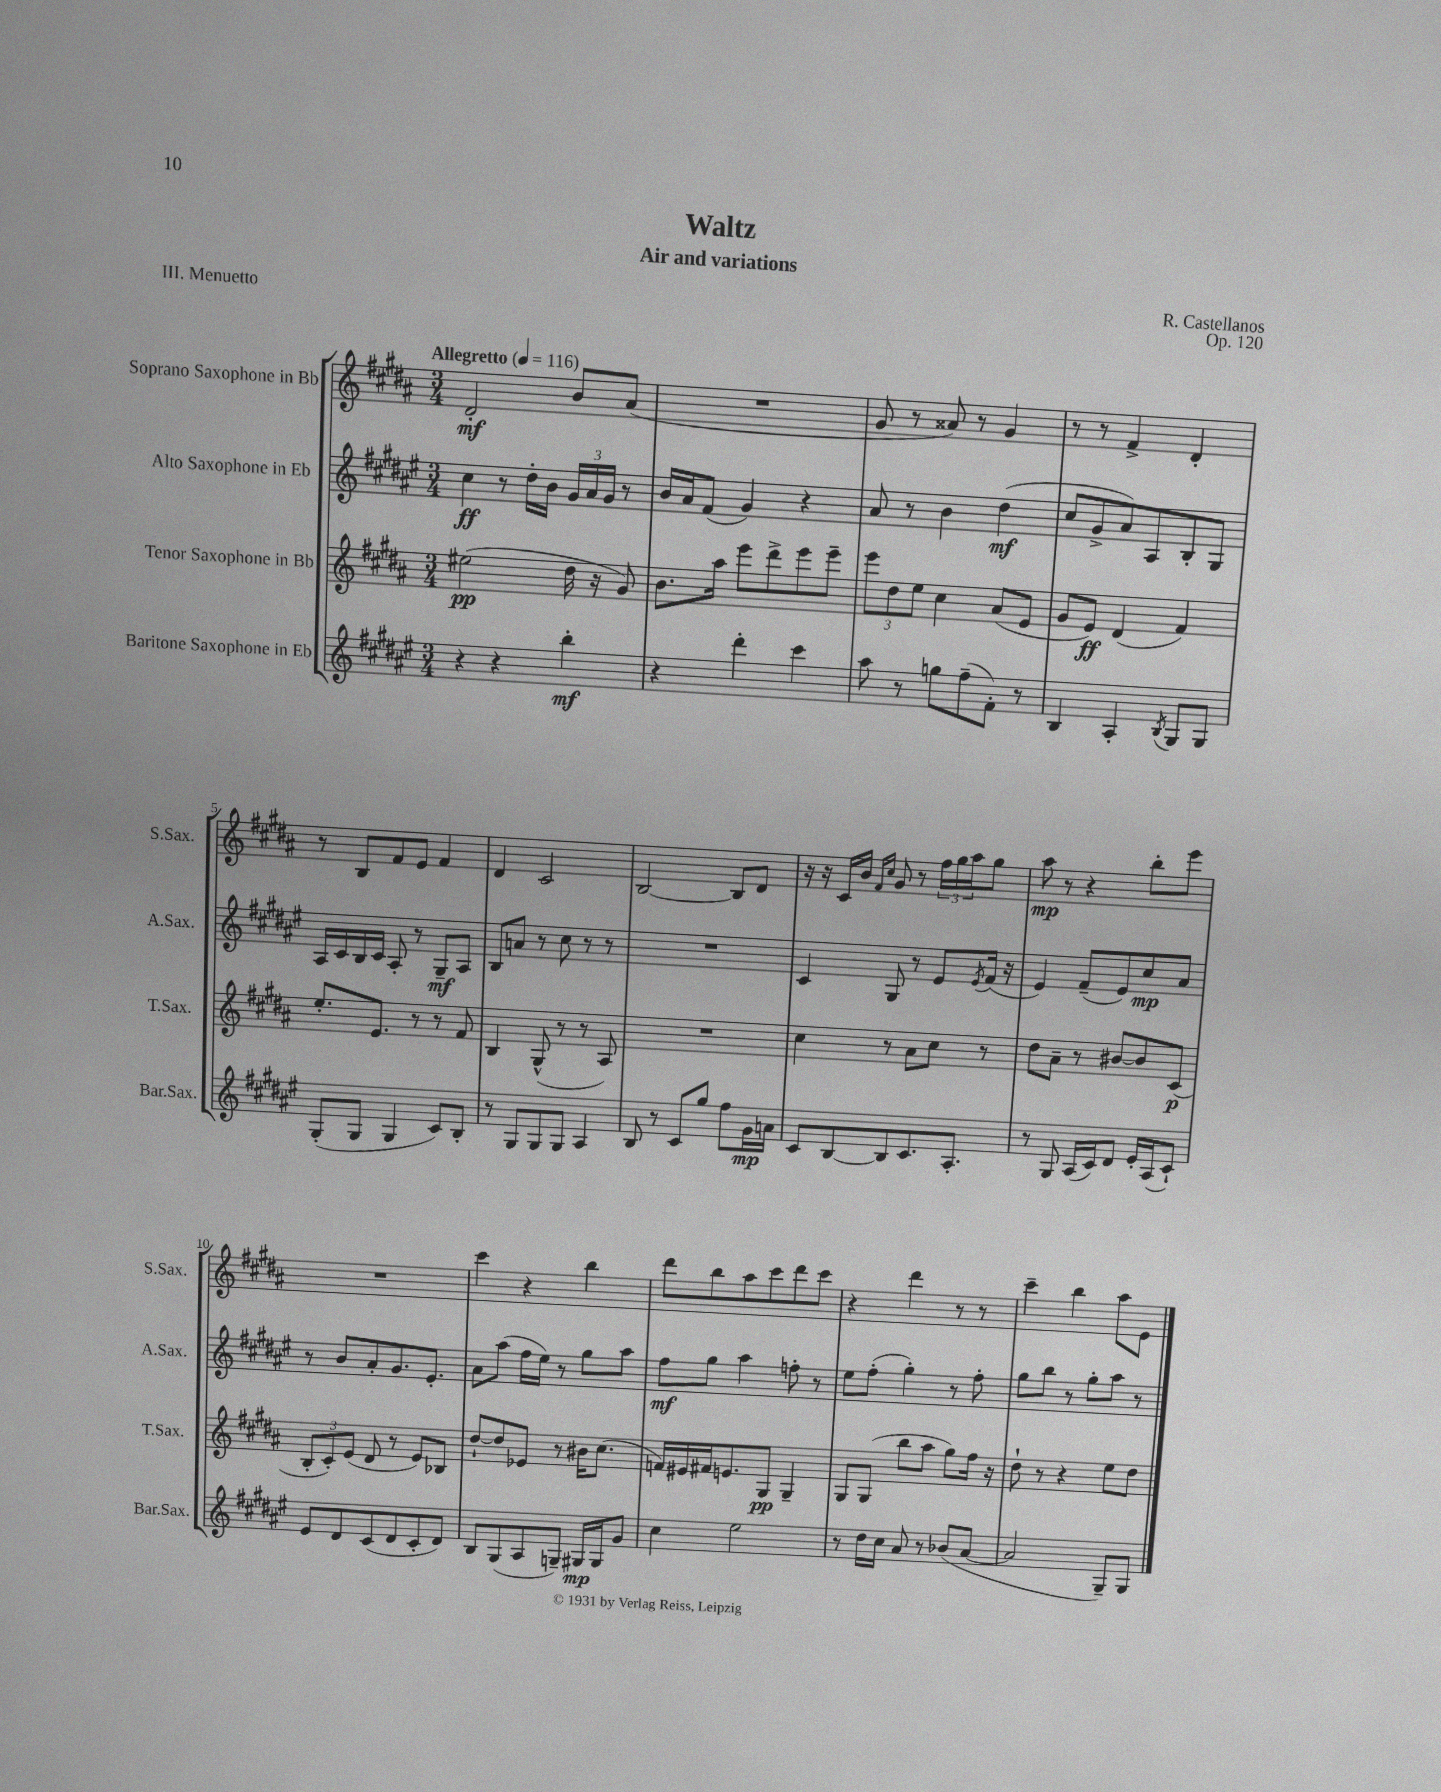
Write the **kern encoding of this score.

**kern	**dynam	**kern	**dynam	**kern	**dynam	**kern	**dynam
*part4	*part4	*part3	*part3	*part2	*part2	*part1	*part1
*staff4	*staff4	*staff3	*staff3	*staff2	*staff2	*staff1	*staff1
*I"Baritone Saxophone in Eb	*	*I"Tenor Saxophone in Bb	*	*I"Alto Saxophone in Eb	*	*I"Soprano Saxophone in Bb	*
*I'Bar.Sax.	*	*I'T.Sax.	*	*I'A.Sax.	*	*I'S.Sax.	*
*clefG2	*	*clefG2	*	*clefG2	*	*clefG2	*
*k[f#c#g#d#a#e#]	*	*k[f#c#g#d#a#]	*	*k[f#c#g#d#a#e#]	*	*k[f#c#g#d#a#]	*
*M3/4	*	*M3/4	*	*M3/4	*	*M3/4	*
*MM116	*	*MM116	*	*MM116	*	*MM116	*
=1	=1	=1	=1	=1	=1	=1	=1
!	!	!	!	!	!	!LO:TX:a:B:t=Allegretto	!
4r	.	(2ee#X\	pp	4cc#\	ff	2d#'/	mf
4r	.	.	.	8r	.	.	.
.	.	.	.	16dd#'\LL	.	.	.
.	.	.	.	16b\JJ	.	.	.
4bb'\	mf	16dd#\	.	24g#/LL	.	8b/L	.
.	.	.	.	24a#/	.	.	.
.	.	16r	.	.	.	.	.
.	.	.	.	24g#/JJ	.	.	.
.	.	8g#/)	.	8r	.	(8a#/J	.
=2	=2	=2	=2	=2	=2	=2	=2
4r	.	8.b\L	.	16b/LL	.	2.r	.
.	.	.	.	16a#/J	.	.	.
.	.	.	.	(8f#/J	.	.	.
.	.	16aa#\Jk	.	.	.	.	.
4ddd#'\	.	8eee\L	.	4g#/)	.	.	.
.	.	8ddd#^\	.	.	.	.	.
4ccc#\	.	8eee\	.	4r	.	.	.
.	.	8eee~\J	.	.	.	.	.
=3	=3	=3	=3	=3	=3	=3	=3
8aa#\	.	12eee\L	.	8a#/	.	8g#/	.
.	.	12dd#\	.	.	.	.	.
8r	.	.	.	8r	.	8r	.
.	.	12ee\J	.	.	.	.	.
8ggn\L	.	4cc#\	.	4b\	.	8a##X/)	.
(8ff#~\	.	.	.	.	.	8r	.
8f#'\J)	.	(8a#/L	.	(4dd#\	mf	4g#/	.
8r	.	8e/J	.	.	.	.	.
=4	=4	=4	=4	=4	=4	=4	=4
4B/	.	8g#/L	.	8cc#/L	.	8r	.
.	.	8e/J)	ff	8g#^/	.	8r	.
4A#'/	.	(4d#/	.	8a#/)	.	4f#^/	.
.	.	.	.	8A#/	.	.	.
8qB/	.	.	.	.	.	.	.
8G#/L	.	4f#/)	.	8B'/	.	4d#'/	.
8G#/J	.	.	.	8G#/J	.	.	.
!!LO:LB:g=z
=5	=5	=5	=5	=5	=5	=5	=5
(8G#'/L	.	8.ee'/L	.	16A#/LL	.	8r	.
.	.	.	.	16c#/	.	.	.
8G#/J	.	.	.	16B/	.	8B/L	.
.	.	8.e/J	.	16c#/JJ	.	.	.
4G#/	.	.	.	8A#'/	.	8f#/	.
.	.	8r	.	8r	.	8e/J	.
8c#/L)	.	8r	.	8G#~/L	mf	4f#/	.
8B'/J	.	8f#/	.	8A#/J	.	.	.
=6	=6	=6	=6	=6	=6	=6	=6
8r	.	4B/	.	8B/L	.	4d#/	.
8G#/L	.	.	.	8an/J	.	.	.
8G#/	.	(8G#^^/	.	8r	.	2c#/	.
8G#/J	.	8r	.	8cc#\	.	.	.
4A#/	.	8r	.	8r	.	.	.
.	.	8A#/)	.	8r	.	.	.
=7	=7	=7	=7	=7	=7	=7	=7
8B/	.	2.r	.	2.r	.	[2B/	.
8r	.	.	.	.	.	.	.
8c#/L	.	.	.	.	.	.	.
8gg#/J	.	.	.	.	.	.	.
8ff#\L	.	.	.	.	.	8B/L]	.
16g#\L	mp	.	.	.	.	8d#/J	.
16an\JJ	.	.	.	.	.	.	.
=8	=8	=8	=8	=8	=8	=8	=8
8c#/L	.	4cc#\	.	4c#/	.	16r	.
.	.	.	.	.	.	16r	.
[8B/	.	.	.	.	.	16c#/LL	.
.	.	.	.	.	.	16b/JJ	.
.	.	.	.	.	.	16qqf#/LL	.
.	.	.	.	.	.	16qqcc#/JJ	.
8B/]	.	8r	.	8G#/	.	8g#/	.
8.c#/	.	8a#\L	.	8r	.	8r	.
.	.	8cc#\J	.	8e#/L	.	24ff#\LL	.
.	.	.	.	.	.	24gg#\	.
8.A#'/J	.	.	.	.	.	.	.
.	.	.	.	.	.	24aa#\J	.
.	.	.	.	8qe#/	.	.	.
.	.	8r	.	(16f#/Jk	.	8gg#\J	.
.	.	.	.	16r	.	.	.
=9	=9	=9	=9	=9	=9	=9	=9
8r	.	8dd#\L	.	4e#/)	.	8aa#\	mp
8G#/	.	8a#~\J	.	.	.	8r	.
(16A#/LL	.	8r	.	(8f#~/L	.	4r	.
16c#/J)	.	.	.	.	.	.	.
8d#/J	.	[8b#X/L	.	8e#/)	.	.	.
16e#'/LL	.	8b#/]	.	8cc#/	mp	8bb'\L	.
(16A#/J	.	.	.	.	.	.	.
8c#`/J)	.	(8c#/J	p	8a#/J	.	8eee\J	.
!!LO:LB:g=z
=10	=10	=10	=10	=10	=10	=10	=10
8e#/L	.	12B'/L	.	8r	.	2.r	.
.	.	12c#'/)	.	.	.	.	.
8d#/	.	.	.	8b/L	.	.	.
.	.	(12e/J	.	.	.	.	.
(8c#/	.	8d#/	.	8a#'/	.	.	.
8d#/	.	8r	.	8.g#/	.	.	.
8c#'/	.	8e/L)	.	.	.	.	.
.	.	.	.	8.e#'/J	.	.	.
8d#/J)	.	8B-X/J	.	.	.	.	.
=11	=11	=11	=11	=11	=11	=11	=11
8B/L	.	[8dd#`/L	.	8a#\L	.	4ccc#\	.
(8G#/	.	8dd#/]	.	(8aa#\J	.	.	.
8A#/	.	8e-X/J	.	16ff#\LL	.	4r	.
.	.	.	.	16ee#\JJ)	.	.	.
8Gn~/J)	.	8r	.	8r	.	.	.
16G#X/LL	mp	16b#X\KL	.	8gg#\L	.	4bb\	.
16G#/J	.	(8.cc#\J	.	.	.	.	.
8g#/J	.	.	.	8aa#\J	.	.	.
=12	=12	=12	=12	=12	=12	=12	=12
4cc#\	.	16fn/LL)	.	8ff#\L	mf	8ddd#\L	.
.	.	16e#X/	.	.	.	.	.
.	.	16f#X/J	.	8gg#\J	.	8bb\	.
.	.	8.en/	.	.	.	.	.
2ee#\	.	.	.	4aa#\	.	8aa#\	.
.	.	8G#/J	pp	.	.	8ccc#\	.
.	.	4G#~/	.	8ffn'\	.	8ddd#\	.
.	.	.	.	8r	.	8ccc#\J	.
=13	=13	=13	=13	=13	=13	=13	=13
8r	.	8G#/L	.	8ee#\L	.	4r	.
16dd#\LL	.	(8G#/J	.	(8ff#'\J	.	.	.
16cc#\JJ	.	.	.	.	.	.	.
8a#/	.	8bb\L	.	4gg#'\)	.	4ddd#\	.
8r	.	8aa#\J	.	.	.	.	.
(8b-X/L	.	8gg#\L)	.	8r	.	8r	.
[8a#/J	.	16ff#\Jk	.	8ff#'\	.	8r	.
.	.	16r	.	.	.	.	.
=14	=14	=14	=14	=14	=14	=14	=14
2a#/]	.	8dd#`\	.	8gg#\L	.	4ccc#~\	.
.	.	8r	.	8bb\J	.	.	.
.	.	4r	.	8r	.	4bb\	.
.	.	.	.	8gg#'\L	.	.	.
8G#~/L)	.	8ee\L	.	8aa#\J	.	8aa#\L	.
8G#/J	.	8dd#\J	.	8r	.	8e\J	.
==	==	==	==	==	==	==	==
*-	*-	*-	*-	*-	*-	*-	*-
